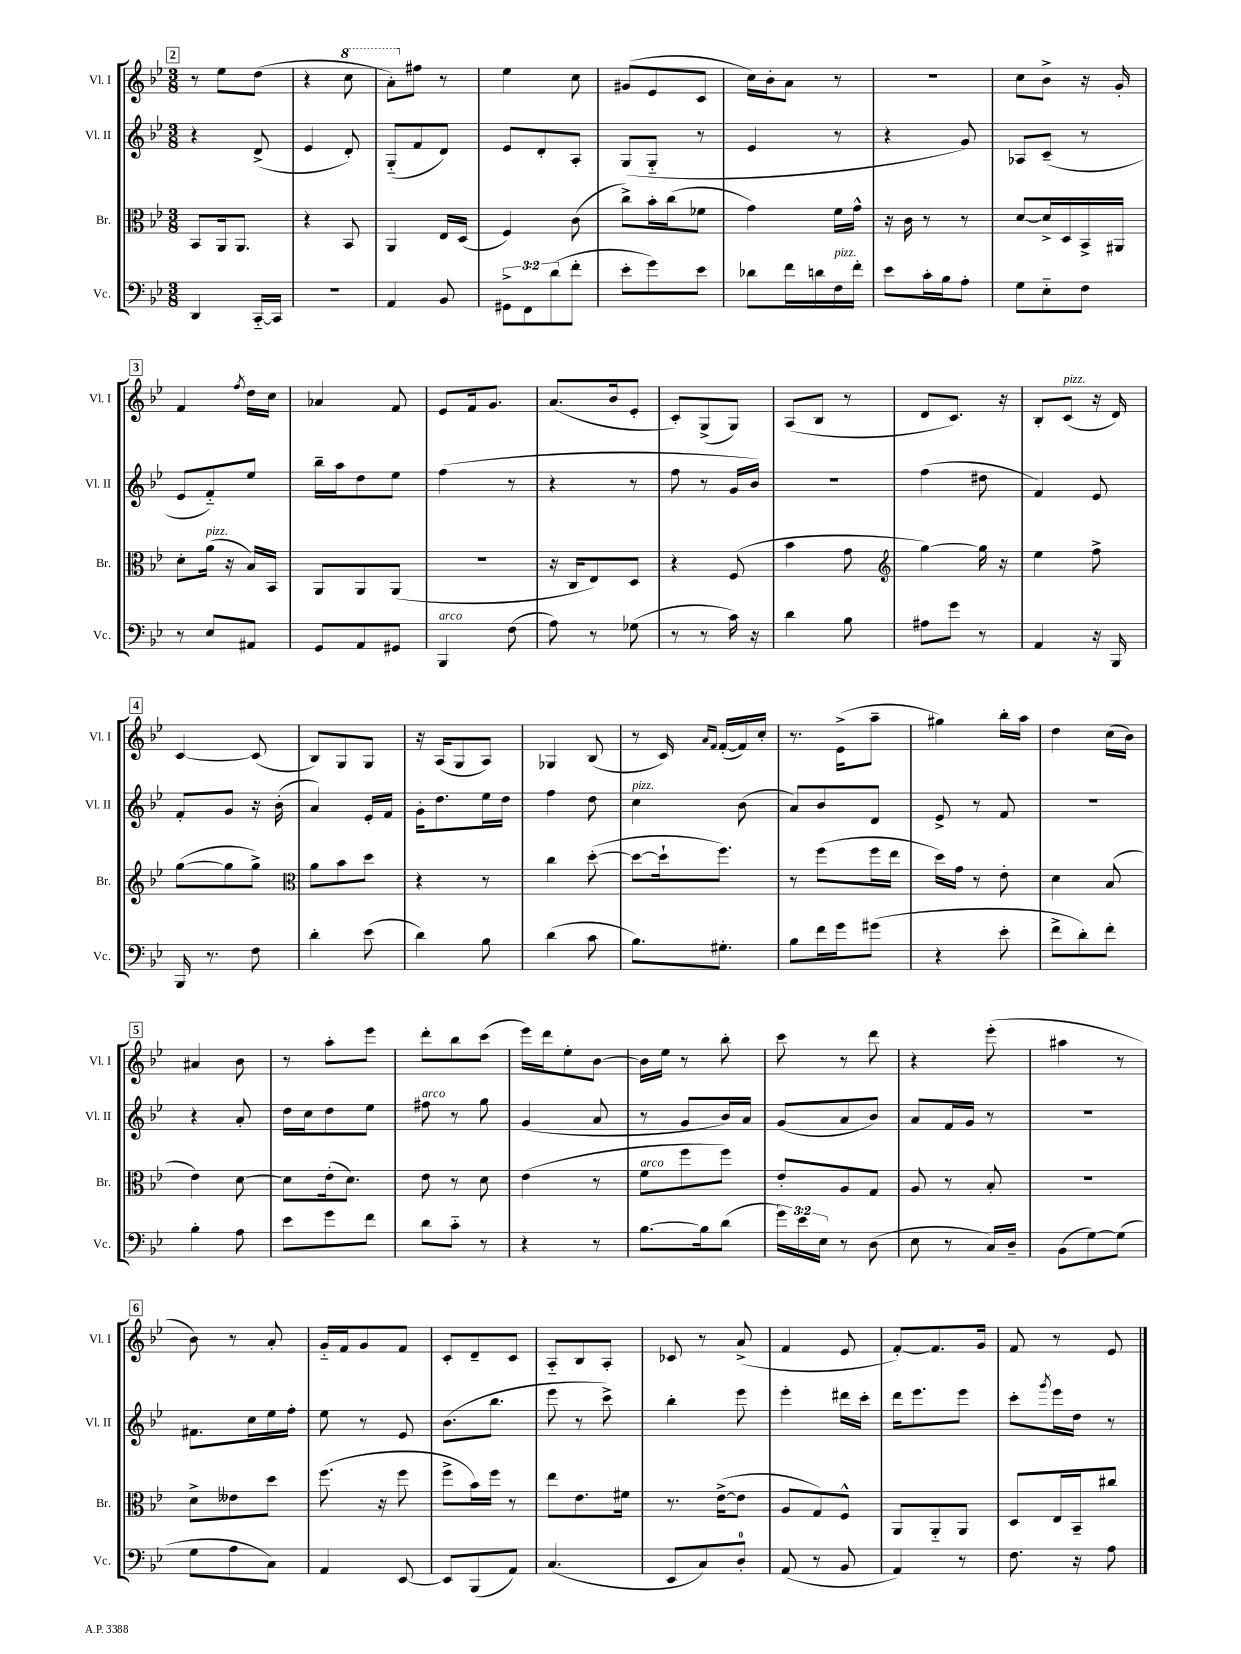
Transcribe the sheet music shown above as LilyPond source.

<<
\new StaffGroup <<
\new Staff = "s0" \with { instrumentName = "Vl. I" shortInstrumentName = "Vl. I" } {
    \clef treble \key bes \major \numericTimeSignature \time 3/8
    \mark \markup { \box "2" } r8 ees''8 d''8( |
    r4 \ottava #1 c'''8 |
    a''8-.) \ottava #0 fis''8 r8 |
    ees''4 c''8 |
    gis'8( ees'8 c'8 |
    c''16) bes'16-. a'8 r8 |
    R4. |
    c''8 bes'8-> r16 g'16-. |
    \mark \markup { \box "3" } f'4 \acciaccatura { f''8 } d''16 c''16 |
    aes'4 f'8 |
    ees'8 f'16 g'8. |
    a'8.( bes'16 ees'8-. |
    c'8-.) g8->( g8) |
    a8( bes8 r8 |
    d'8 c'8.) r16 |
    bes8-. c'8^\markup { \italic "pizz." }( r16 d'16) |
    \mark \markup { \box "4" } c'4~ c'8( |
    bes8) g8 g8 |
    r16 a16( g8 a8) |
    ges4 bes8( |
    r8 c'16) \grace { a'16 f'16 } f'16~-.( f'16) c''16-. |
    r8. ees'16->( a''8-- |
    gis''4) bes''16-. a''16 |
    d''4 c''16( bes'16) |
    \mark \markup { \box "5" } ais'4 bes'8 |
    r8 a''8-. ees'''8 |
    d'''8-. bes''8 c'''8( |
    ees'''16) d'''16 ees''8-. bes'8~ |
    bes'16 ees''16 r8 bes''8-. |
    c'''8 r8 d'''8 |
    r4 ees'''8-.( |
    ais''4 r8 |
    \mark \markup { \box "6" } bes'8) r8 a'8-. |
    g'16-_ f'16 g'8 f'8 |
    c'8-. d'8-- c'8 |
    a8-_ bes8 a8-. |
    ces'8 r8 a'8->( |
    f'4 ees'8 |
    f'8~-.) f'8. g'16 |
    f'8 r8 ees'8 \bar "|." |
}
\new Staff = "s1" \with { instrumentName = "Vl. II" shortInstrumentName = "Vl. II" } {
    \clef treble \key bes \major \numericTimeSignature \time 3/8
    \mark \markup { \box "2" } r4 d'8->( |
    ees'4 d'8-.) |
    g8-_( f'8 d'8) |
    ees'8 d'8-. a8-. |
    g8( g8-_ r8 |
    ees'4 r8 |
    r4 g'8) |
    aes8 c'8--( r8 |
    \mark \markup { \box "3" } ees'8 f'8-_) ees''8 |
    bes''16-- a''16 d''8 ees''8 |
    f''4( r8 |
    r4 r8 |
    f''8 r8 g'16 bes'16) |
    R4. |
    f''4( dis''8 |
    f'4) ees'8 |
    \mark \markup { \box "4" } f'8-. g'8 r16 bes'16-.( |
    a'4) ees'16-. f'16 |
    g'16-. d''8. ees''16 d''16 |
    f''4 d''8 |
    c''4^\markup { \italic "pizz." } bes'8( |
    a'8) bes'8 d'8 |
    ees'8-> r8 f'8 |
    R4. |
    \mark \markup { \box "5" } r4 a'8-. |
    d''16 c''16 d''8 ees''8 |
    fis''8^\markup { \italic "arco" } r8 g''8 |
    g'4( a'8 |
    r8 g'8 bes'16) a'16 |
    g'8( a'8 bes'8) |
    a'8 f'16 g'16 r8 |
    R4. |
    \mark \markup { \box "6" } fis'8. c''16 ees''16 f''16-. |
    ees''8 r8 ees'8 |
    bes'8.( bes''8. |
    ees'''8 r8 c'''8->) |
    bes''4-. ees'''8 |
    ees'''4-. dis'''16 c'''16-. |
    d'''16 ees'''8. ees'''8 |
    c'''8-. \acciaccatura { g'''8 } ees'''16 d''16 r8 \bar "|." |
}
\new Staff = "s2" \with { instrumentName = "Br." shortInstrumentName = "Br." } {
    \clef alto \key bes \major \numericTimeSignature \time 3/8
    \mark \markup { \box "2" } bes,8 a,16 a,8. |
    r4 bes,8 |
    a,4 ees16 d16( |
    f4) c'8( |
    c''8->) bes'16-. c''16( fes'8 |
    g'4) f'16 g'16-^ |
    r16 c'16 r8 r8 |
    d'8~ d'16-> d16 bes,16-> ais,16 |
    \mark \markup { \box "3" } d'8-. a'16^\markup { \italic "pizz." }( r16 bes16) bes,16 |
    a,8 a,8 a,8( |
    R4. |
    r16 c16 ees8) d8 |
    r4 f8( |
    bes'4 g'8 |
    \clef treble g''4~) g''16 r16 |
    ees''4 f''8-> |
    \mark \markup { \box "4" } g''8~( g''8 g''8->) |
    \clef alto a'8 bes'8 d''8 |
    r4 r8 |
    c''4 d''8~-.( |
    d''8~ d''16-! f''8.) |
    r8 f''8( f''16 ees''16 |
    d''16) g'16 r8 ees'8-. |
    d'4 bes8( |
    \mark \markup { \box "5" } ees'4) d'8~ |
    d'8 ees'16-.( d'8.) |
    ees'8 r8 d'8 |
    ees'4( r8 |
    f'8^\markup { \italic "arco" } f''8 f''8) |
    ees'8-. a8 g8 |
    a8 r8 bes8-. |
    R4. |
    \mark \markup { \box "6" } d'8-> eeses'8 d''8 |
    f''8.( r16 f''8 |
    f''8-> bes'16) f''16 r8 |
    ees''8 ees'8. fis'16 |
    r8. ees'16~->( ees'8 |
    a8 g8) f8-^ |
    a,8 a,8-_ a,8 |
    d8 ees16 bes,16-- cis''8 \bar "|." |
}
\new Staff = "s3" \with { instrumentName = "Vc." shortInstrumentName = "Vc." } {
    \clef bass \key bes \major \numericTimeSignature \time 3/8 \override Staff.TupletNumber.text = #tuplet-number::calc-fraction-text
    \mark \markup { \box "2" } d,4 c,16~-_ c,16 |
    R4. |
    a,4 bes,8 |
    \tuplet 3/2 { gis,8-> f,8 d'8( } f'8-. |
    ees'8-. g'8) ees'8 |
    des'8 f'16 d'16 f16^\markup { \italic "pizz." } f'16-. |
    ees'8 c'16-. bes16 a8-. |
    g8 ees8-_ f8 |
    \mark \markup { \box "3" } r8 ees8 ais,8 |
    g,8 a,8 gis,8 |
    bes,,4^\markup { \italic "arco" } f8( |
    a8) r8 ges8( |
    r8 r8 c'16) r16 |
    d'4 bes8 |
    ais8 g'8 r8 |
    a,4 r16 bes,,16 |
    \mark \markup { \box "4" } bes,,16 r8. f8 |
    d'4-. ees'8( |
    d'4) bes8 |
    d'4( c'8 |
    bes8.) gis8.-. |
    bes8 f'16 g'16 gis'8( |
    r4 ees'8-. |
    f'8-> d'8-.) f'8-. |
    \mark \markup { \box "5" } bes4-. a8 |
    ees'8 g'8 f'8 |
    d'8 c'8-_ r8 |
    r4 r8 |
    bes8.~ bes16 d'8( |
    \tuplet 3/2 { g'16) ees'16 ees16 } r8 d8( |
    ees8 r8 c16) d16-- |
    bes,8( g8~) g8( |
    \mark \markup { \box "6" } g8 a8 c8) |
    a,4 ees,8~ |
    ees,8 bes,,8( a,8) |
    c4.( |
    ees,8 c8) d8-0-. |
    a,8( r8 bes,8 |
    a,4) r8 |
    f8. r16 a8 \bar "|." |
}
>>
>>
